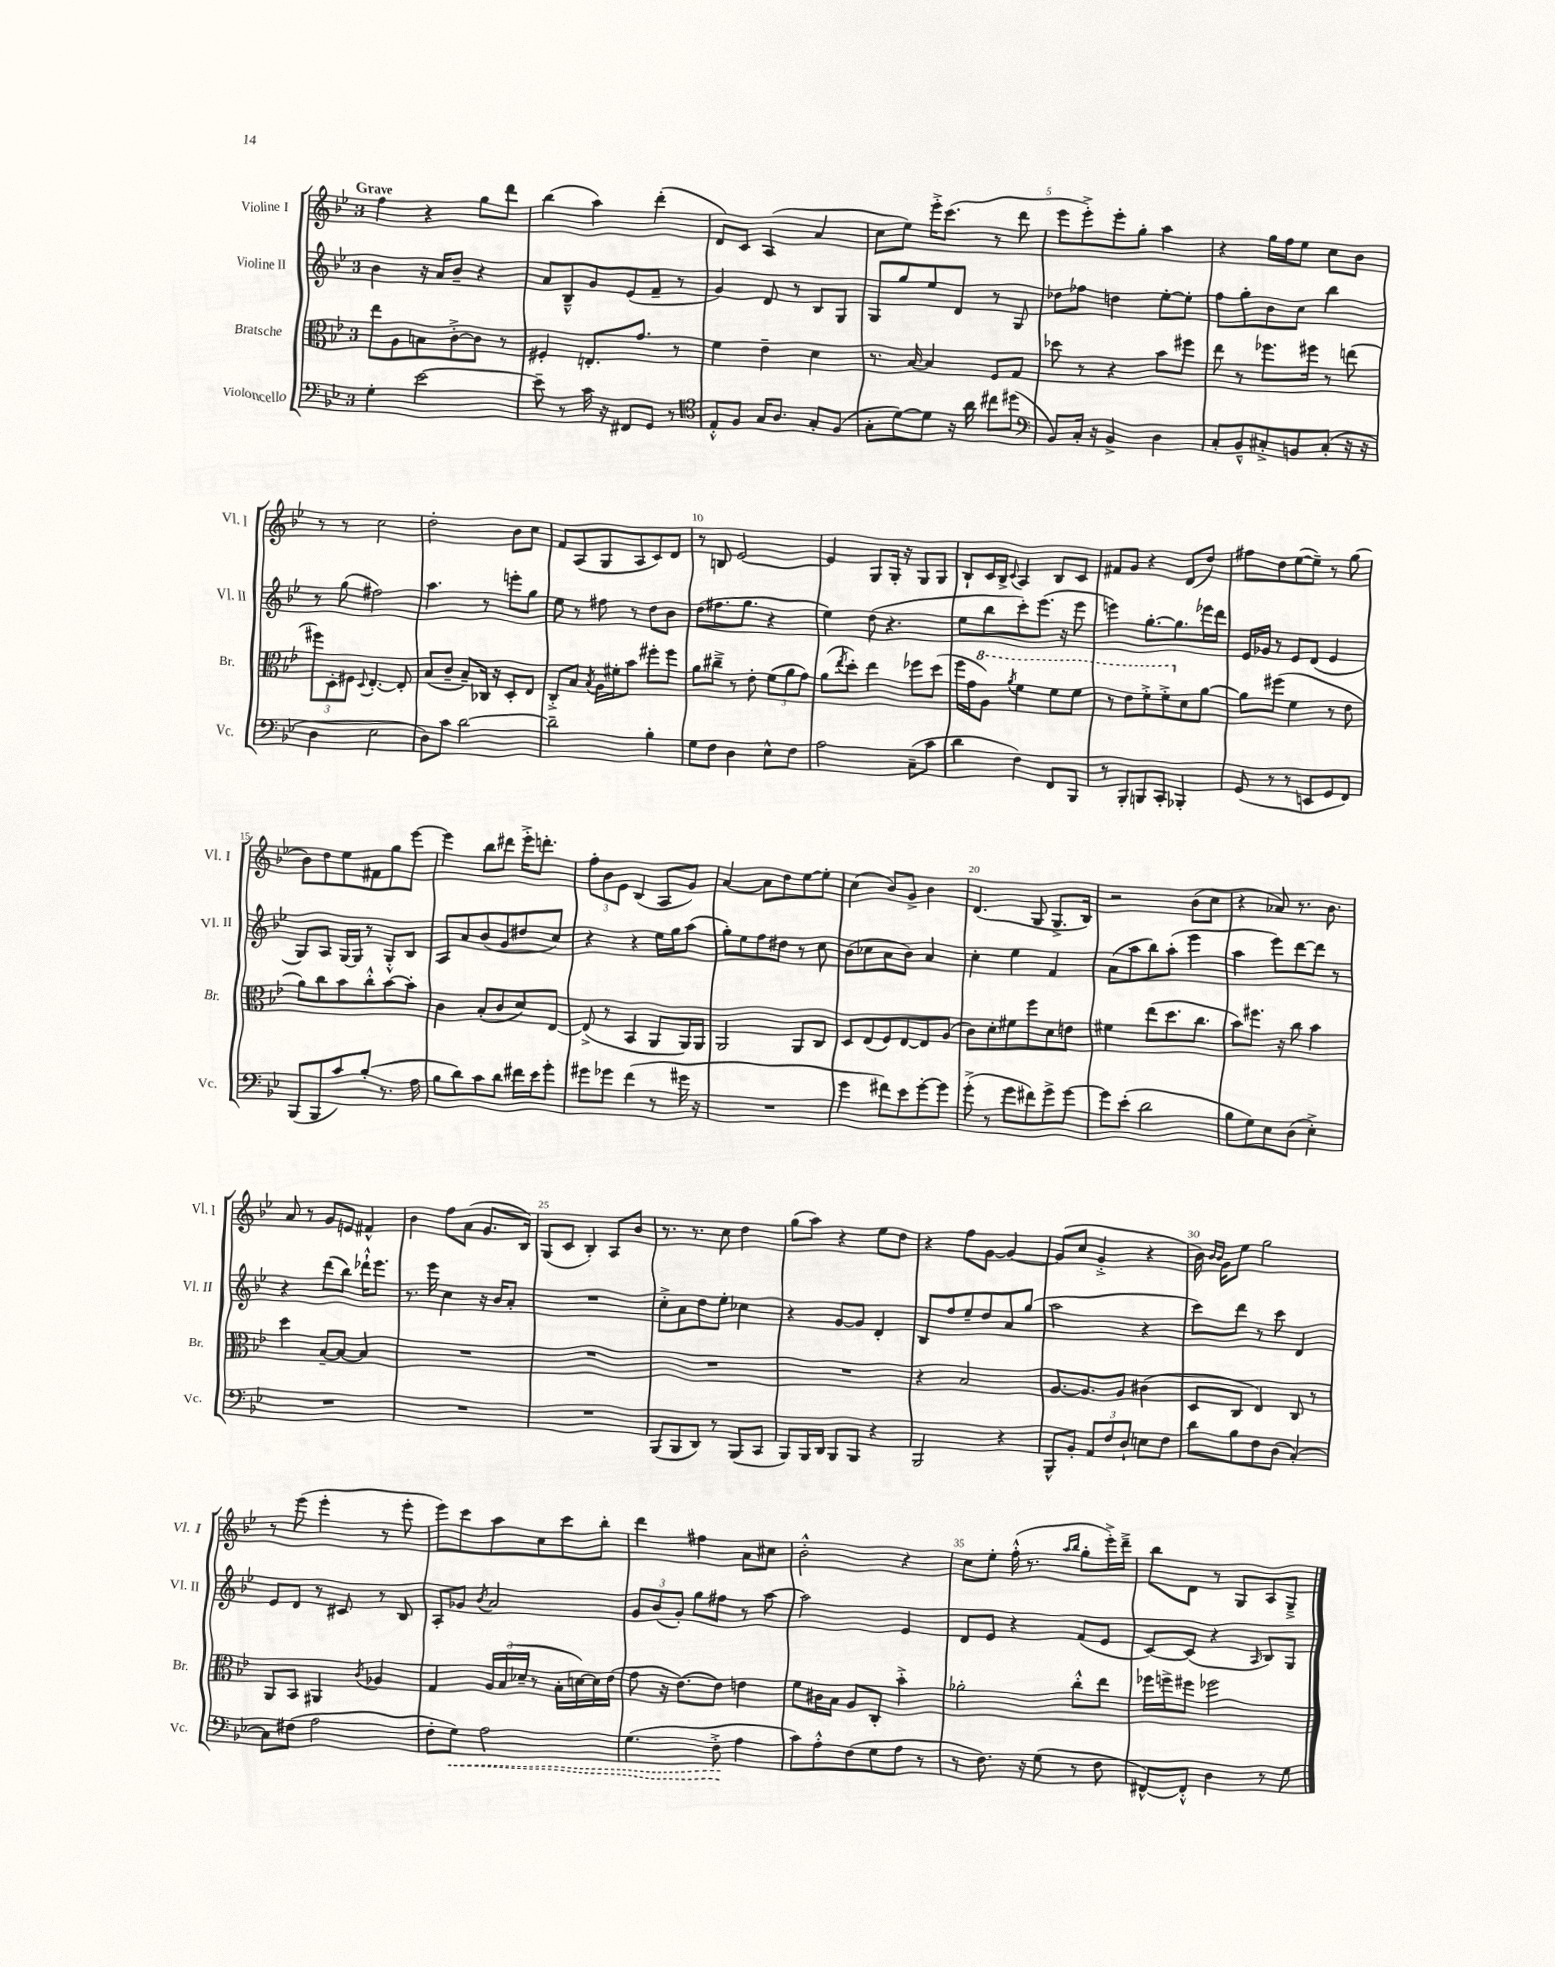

**kern	**kern	**kern	**kern
*staff4	*staff3	*staff2	*staff1
*clefF4	*clefC3	*clefG2	*clefG2
*k[b-e-]	*k[b-e-]	*k[b-e-]	*k[b-e-]
*M3/4	*M3/4	*M3/4	*M3/4
4G'\	8ee-\L	4b-\	4ff\
.	8A\	.	.
[2e-\	8B\	16r	4r
.	.	16a/LK	.
.	[8c'^\	8b-~/J	.
.	8c\]J	4r	8gg\L
.	8r	.	8ddd\J
=	=	=	=
8e-~\]	4F#'/	8a/L	(4bb-\
8r	.	8B-~^^/	.
16c\	8.E'/L	8g/	4aa\)
16r	.	.	.
8FF#/L	.	(8e-/	.
.	8.g/J	.	.
8GG/J	.	8f~/J	(4ddd'\
8r	8r	8r	.
=	=	=	=
*clefC4	*	*	*
8E-'^^/L	4f\	4g/)	8d/L)
8F/J	.	.	8c/J
16G/LK	4e-~\	8d/	(4A/
8.A/J	.	.	.
.	.	8r	.
8G'/L	4d\	8B-/L	4a/
(8F/J	.	8G/J	.
=	=	=	=
8G'\L	8.r	8G/L	8cc\L
[8d\)	.	8gg/	8ee-\J)
.	[16B-/	.	.
8d\]J	4B-/]	8ee-/	16eee-'^\LK
.	.	.	(8.ccc\J
16r	.	8d/J	.
16a\	.	.	.
8cc#\L	8F/L	8r	8r
(8dd#\J	8G/J	8G/	8ddd\
=	=	=	=
*clefF4	*	*	*
8BB-/L)	8dd-\	8dd-\L	8eee-\L
16C'/Jk	8r	8ff-\J	8eee-'^\)
16r	.	.	.
4BB-^/	4r	4dd\	8eee-'\
.	.	.	8gg'\J
4D\	8b-\L	[8ee-'\L	4aa\
.	8ff#\J	8ee-'\]J	.
=	=	=	=
8C'/L	8ee-\	8ff\L	4r
8BB-~^^/	8r	8gg'\	.
8C#'^/	8.ff-\L	8b-\	16gg\LL
.	.	.	16ff\J
8BB/	.	8cc\J	8ee-\J
.	16ff#\Jk	.	.
(8C#'/J	8r	4bb-\	8cc\L
16r	(8ee\	.	8b-\J
16r	.	.	.
=	=	=	=
4D\	12ff#\L)	8r	8r
.	12D'\	.	.
.	.	(8gg\	8r
.	12F#\J	.	.
.	8qqD/	.	.
2E-\	[4.E-'/	2ff#\)	2cc\
.	8E-'/]	.	.
=	=	=	=
8D\L)	(8B-/L	4.aa\	2dd'\
8c\J	8c~/J	.	.
[2d\	8B-~/L)	.	.
.	16C-/Jk	8r	.
.	16r	.	.
.	8D'/L	8eee'\L	8b-\L
.	8E-/J	8gg\J	8cc\J
=	=	=	=
2d~\]	8C'^/L	8ee-\	8f/L
.	8B-/J	8r	(8A/
.	8qB-/	.	.
.	16A\LL	8ff#\	8G/
.	16f#'\J	.	.
.	8b-\J	8r	8A/
4B-'\	8ff#'\L	8dd\L	8c/)
.	8ff#\J	8b-\J	8d/J
=	=	=	=
8G\L	8a\L	(8dd\L	8r
8F\J	8cc#~^\J	8.ff#\	8B/
4D\	8r	.	[2e-/
.	.	8.gg\J	.
.	8e-'\	.	.
8E-^^\L	(12f\L	4r	.
.	12a\	.	.
8F\J	.	.	.
.	12g\J)	.	.
=	=	=	=
2A\	(8a\L	4ee-\)	4e-/]
.	8qee-/	.	.
.	8dd'\J)	.	.
.	4ee-\	(8dd\	8G/L
.	.	4.r	16G'/Jk
.	.	.	16r
(8C~\L	8ff-\L	.	8G/L
8c\J	(8dd\J	.	8G/J
=	=	=	=
4d\	16ff\LL	8ee-\L	8B-`/L
.	16g\J	.	.
.	8a\J)	8bb-\	16c/L
.	.	.	16B-^/JJ
.	8qaa/	.	8qqc/
4F\)	4ff\	8ccc'\)	4A/
.	.	(8.eee-\J	.
8FF/L	8ff\L	.	8B-/L
.	.	16r	.
8BBB-/J	8ff\J	8eee-\	8c/J
=	=	=	=
8r	8r	4eee\)	8f#/L
8BBB-'/L	8ee-\L	.	8g/J
8BBB/	8ff'^\	[8.gg'\L	4r
8CC'/J	8ff'^\	.	.
.	.	8.gg\]	.
4BBB-'/	8d\	.	(8d/L
.	[8a\J	16eee-\L	8dd/J)
.	.	16ddd\JJ	.
=	=	=	=
(8GG/	8a\]L	16e-/LL	8ff#\L
.	.	16g-/JJ	.
8r	(8ff#\J	8r	8dd\
8r	4f\	8e-/L	([8ee-\
8EE/L	.	(8d/J	8ee-~\]J)
8GG/	8r	4e-/	8r
8FF/J)	8e-\	.	(8gg\
=	=	=	=
(8BBB-/L	8a\L)	8G/L)	8b-\L)
8BBB-/	8cc\	8A/J	8dd\
8c/)	8b-\	[16G/LL	8ee-\
.	.	16G/]JJ	.
(8B-'/J	8cc'^^\	8r	8f#\
8.r	[8b-\	8G'^^/L	8gg\
.	8b-'\]J	8B-/J	[8eee-\J
16A\	.	.	.
=	=	=	=
8B-\L	4c\	8A/L	4eee-\]
8d\)	.	8a/	.
8c\	(8B-'/L	(8b-/	8bb-\L
8d\J	8c/	8g/	8ddd#\J
16f#\LL	8d/)	8dd#/	16eee-'^\LK
16e-\J	.	.	8.ddd'\J
8g'\J	[8E-/J	8cc/J)	.
=	=	=	=
8g#\L	(8E-^/]	4r	12ff'\L
.	.	.	12b-\
8g-\J	8r	.	.
.	.	.	12e-\J
(4f\	4BB-/	4r	(4B-/
8r	8AA/L	16ee-\LL	8A/L
.	.	16gg\J	.
16g#\	16AA/L)	(8aa\J	8g/J)
16r	16AA/JJ	.	.
=	=	=	=
2.r	2AA/	8gg'\L)	[4a/
.	.	8ee-\	.
.	.	8ff\	8a\]L
.	.	8dd#\J	8dd\
.	8AA/L	8r	[8ee-\
.	8C/J	8cc\	8ee-'\]J
=	=	=	=
4g\	8D/L	(8b-\L	(4cc\
.	(8E-/	8cc-\	.
8f#\L)	8F/)	8a\	8b-/L)
8e-\	[8E-/	8b-\J)	8g^/J
[8g'\	8E-/]	4a/	4b-\
8g\]J	(8A/J	.	.
=	=	=	=
(8g'^\	8c\L)	4cc'\	(4.d/
8r	8d'\	.	.
8g\L	8f#\	4ee-\	.
8f#\)	8ff\	.	8G/
8g^\	8d\	4f/	8.G^/L
[8g\J	8e\J	.	.
.	.	.	16B-/Jk)
=	=	=	=
8g\]L	4f#\	(8a\L	2r
(8e-'\J	.	8aa\	.
2d\	(8ee-\L	8bb-\)	.
.	8.dd\	(8aa'\J	.
.	.	4eee-\	(8b-\L
.	8.cc\J	.	.
.	.	.	8cc\J
=	=	=	=
8B-\L	8b-\L)	4aa\	4r
8G\)	8.ff#\J	.	.
8E-\	.	8eee-\L)	8a-/)
.	16r	.	.
(8D\J	8cc\	[8ddd\	8.r
4E-'^\)	4b-\	8ddd\]J	.
.	.	.	8.b-\
.	.	8r	.
=	=	=	=
2.r	4dd\	4r	8a/
.	.	.	8r
.	[8B-~/L	(8ddd\L	8g/L
.	8B-/_J	8bb-\J)	8e/J
.	4B-/]	16ddd-`^^\LK	4f#^^/
.	.	8.eee-\J	.
=	=	=	=
2.r	2.r	8.r	4b-\
.	.	16eee-\	.
.	.	4cc\	8ff\L
.	.	.	(8a\J
.	.	16r	8.g/L
.	.	16b-/LK	.
.	.	8a'/J	.
.	.	.	16B-/Jk)
=	=	=	=
2.r	2.r	2.r	(8G/L
.	.	.	8c/J
.	.	.	4B-'/)
.	.	.	8A/L
.	.	.	8b-/J
=	=	=	=
(8BBB-/L	2.r	8cc'^\L	8.r
8BBB-/	.	8a\	.
.	.	.	8.r
8DD/J)	.	8dd\	.
8r	.	8ee-'\J	8cc\
(8BBB-/L	.	4cc-\	4dd\
8CC/J	.	.	.
=	=	=	=
8BBB-/L)	2.r	4r	(8gg\L
16BBB-/L	.	.	8aa\J)
16DD/JJ	.	.	.
8BBB-/L	.	[8g/L	4r
8BBB-/J	.	8g/]J	.
4r	.	4d'/	8ee-\L
.	.	.	8dd\J
=	=	=	=
2BBB-/	4r	8B-/L	4r
.	.	8ff/	.
.	2B-/	8ee-~/	8ff\L
.	.	8dd/	[8g\J
4r	.	8a/	4g/_
.	.	(8gg/J	.
=	=	=	=
8BBB-^^/L	[8.A/L	2aa\	(8g/]L
8BB-'/J	.	.	8cc/J
.	8.A/]	.	.
12AA/L	.	.	4g'^/
12F/	.	.	.
.	8A/J	.	.
12D`/J	.	.	.
8E\L	(4c#\	4r	4r
8F\J	.	.	.
=	=	=	=
8d\L	8D/L	8ccc\L)	16b-\)
.	.	.	16qqb-/LL
.	.	.	16qqb-/JJ
.	.	.	16g\LK
8B-\	8C/J	8ddd\J	8ee-\J
8F\	4E-/)	8r	2gg\
(8D\J	.	8ccc\	.
[4C'/)	8C/	4d/	.
.	8r	.	.
=	=	=	=
8C\]L	8AA/L	8e-/L	8r
(8F#\J	8BB-/J	8d/J	(8eee-\
2A\	4AA#/	8r	4eee-'\
.	.	8c#/	.
.	8qc/	.	.
.	4A-/	8r	8r
.	.	8B-/	8eee-'\
=	=	=	=
8F'\L	4G/	8A'/L	8eee-\L)
8G\J)	.	8g-/J	8ccc\
.	.	8qb-/	.
2A\	24A/LL	2a/	8aa\
.	(24B-/	.	.
.	24d-~/JJ	.	.
.	8r	.	8cc\
.	16B-'\LL	.	8ccc\
.	[16d\)	.	.
.	16d\]	.	8bb-'\J
.	(16e-\JJ	.	.
=	=	=	=
(4.G\	8g\	12g/L	4ddd\
.	.	(12b-/	.
.	16r	.	.
.	.	12g'/J)	.
.	[8.e-\L)	.	.
.	.	8gg\L	4ff#\
8F'^\	8e-\]J	8ff#\J	.
4A\	4e\	8r	8a\L
.	.	[8aa\	8cc#\J
=	=	=	=
8c\L)	8f\L	2aa\]	2b-'^^\
8A'^^\	16c#\L	.	.
.	16B-\JJ	.	.
(8F\	8A/L	.	.
8G\	8C'/J	.	.
8A\J	4b-'^\	4e-/	4r
8r	.	.	.
=	=	=	=
8r	2a-'\	8d/L	8cc\L
8.F\)	.	8e-/J	8ee-'\J
.	.	4r	(16ff'^^\
16r	.	.	8.r
(8G\	.	.	.
.	.	.	16qqaa/LL
.	.	.	16qqbb-/JJ
8r	8cc'^^\L	(8f/L	8gg'\L
8F\	8ee-\J	8e-/J	16eee-'^\L)
.	.	.	16ddd~^\JJ
=	=	=	=
[8FF#^^/L)	16ff-\LL	[8c/L)	8bb-\L
.	16ff^\J	.	.
8FF#'^^/]J	8ff#\J	(8c/]J	8d\J
4D\	2ff-\	4r	8r
.	.	.	8G/L
.	.	16qqA/	.
8r	.	8B-/L)	8A/
8G\	.	8G/J	8G~^/J
==	==	==	==
*-	*-	*-	*-
